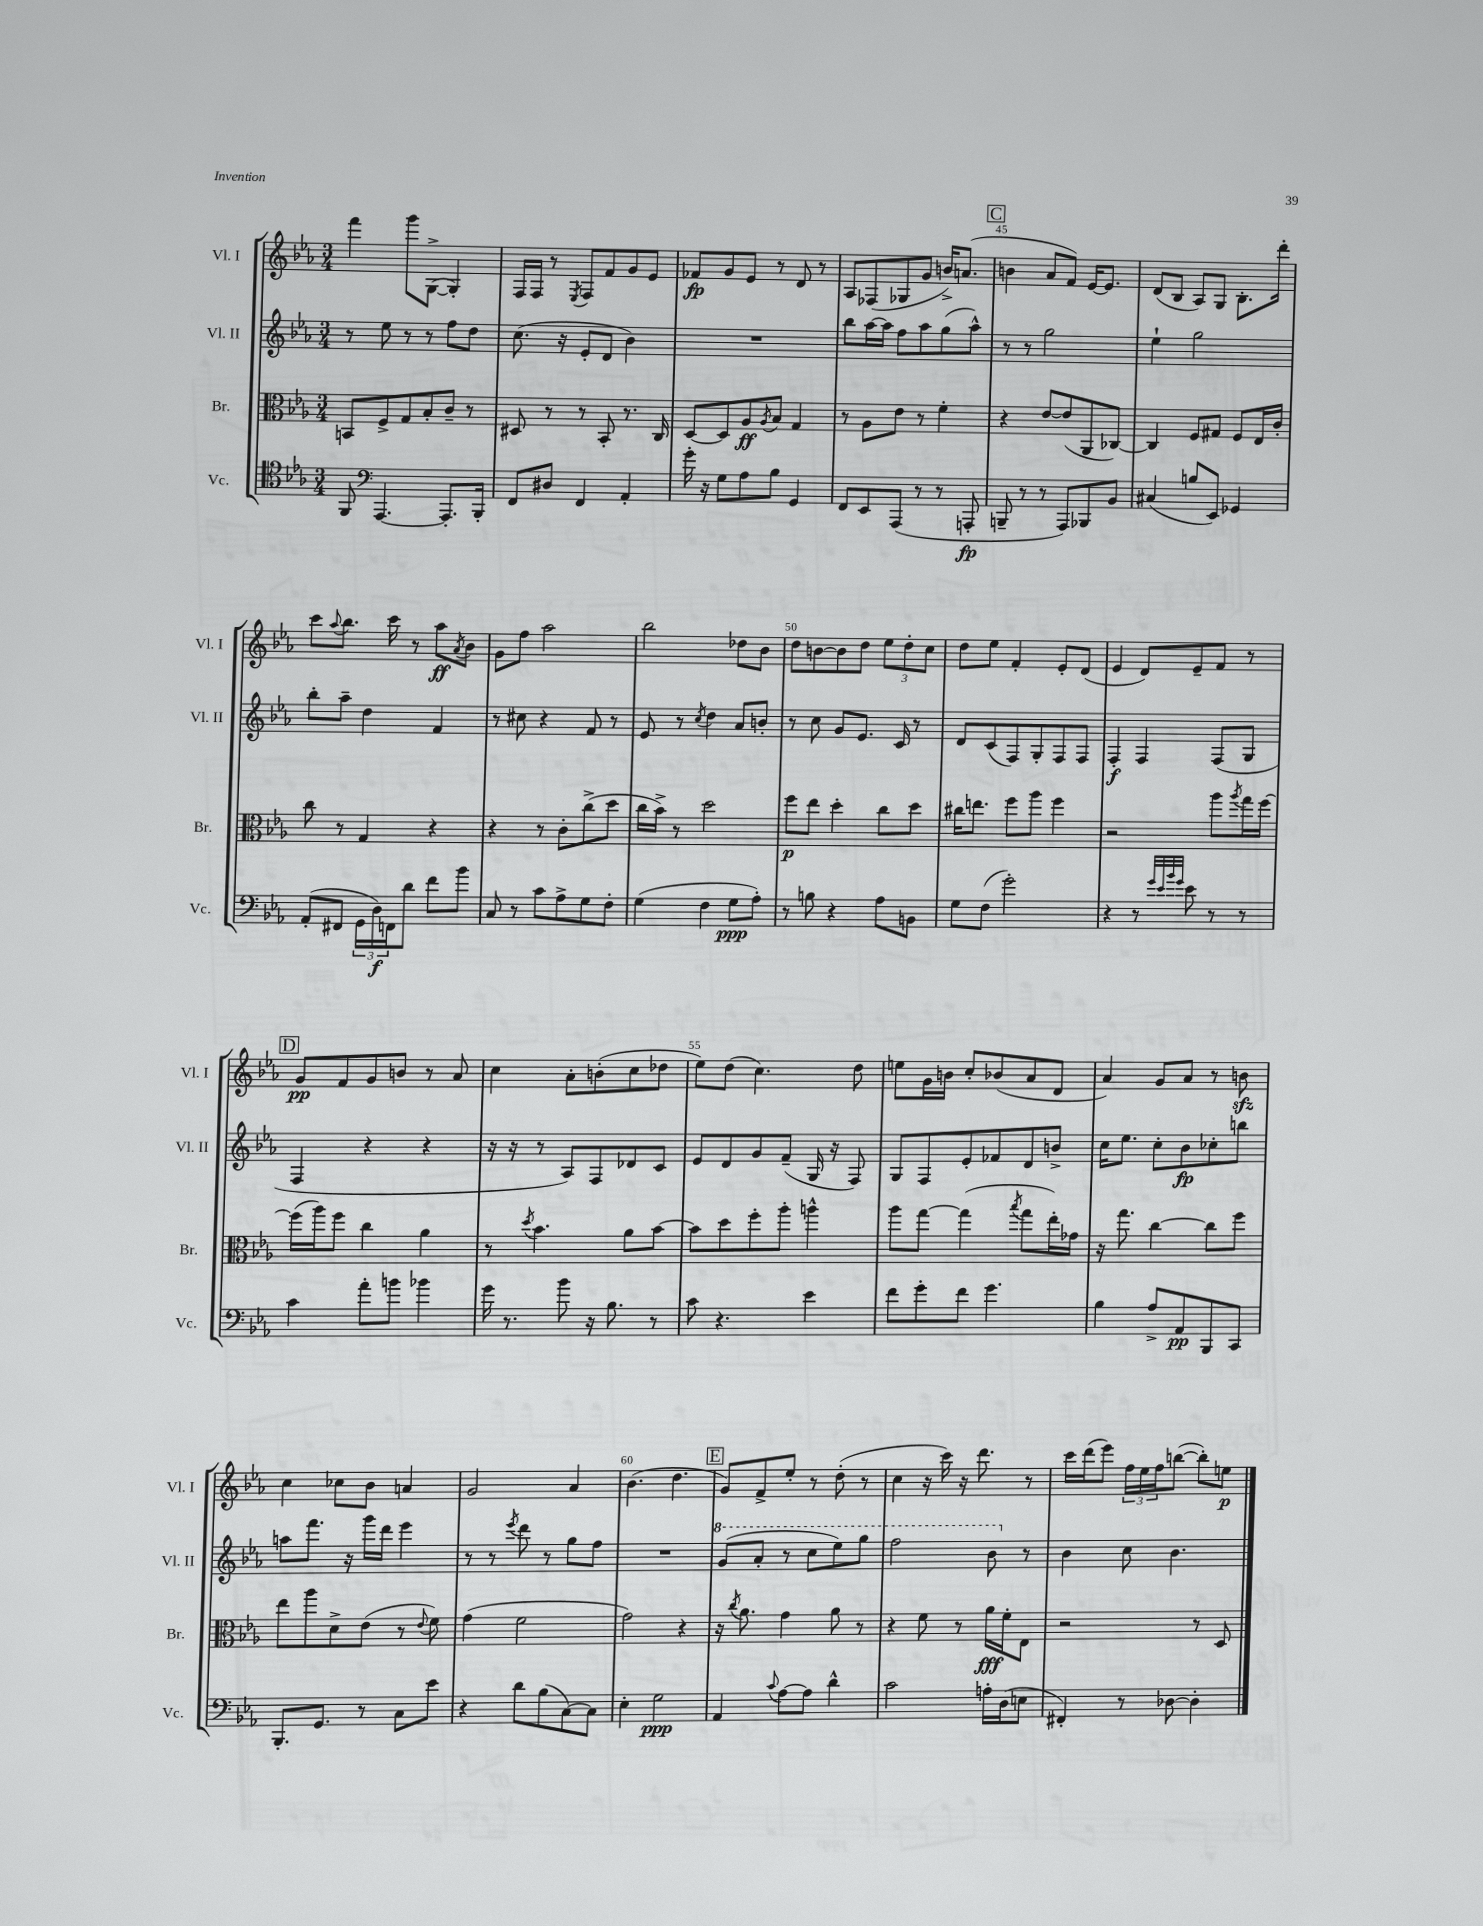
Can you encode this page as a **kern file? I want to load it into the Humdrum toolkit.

**kern	**kern	**kern	**kern
*staff4	*staff3	*staff2	*staff1
*clefC4	*clefC3	*clefG2	*clefG2
*k[b-e-a-]	*k[b-e-a-]	*k[b-e-a-]	*k[b-e-a-]
*M3/4	*M3/4	*M3/4	*M3/4
8FF	8BB	8r	4fff
*clefF4	*	*	*
[4.AAA-	8F^	8ee-	.
.	8G	8r	8ggg
.	8B-'	8r	([8G^
8.AAA-']	8c~	8ff	4G'])
.	8r	8dd	.
16BBB-'	.	.	.
=	=	=	=
8FF	8D#	(8.cc	16F
.	.	.	16F
8D#	8r	.	8r
.	.	16r	.
.	.	.	8qE-
4FF	8r	8e-'	8F
.	8BB-'	8d	8f
4AA-'	8.r	4b-)	8g
.	.	.	8e-
.	16C	.	.
=	=	=	=
16g'	[8D	2.r	8f-
16r	.	.	.
8G	8D]	.	8g
8A-	8A-	.	8e-
.	8qA-	.	.
8B-	8B-	.	8r
4GG	4G	.	8d
.	.	.	8r
=	=	=	=
8FF	8r	8bb-	8A-
8EE-	8A-	[16aa-	(8F-
.	.	16aa-]	.
(8AAA-	8e-	8ff	8G-
8r	8r	8aa-	8g
8r	4f'	(8gg	16b^)
.	.	.	(8.a
8AAA'	.	8aa-^^)	.
=	=	=	=
8BBB~	4r	8r	4b
8r	.	8r	.
8r	[8e-	2gg	8a-
8AAA-)	(8e-]	.	8f)
8BBB-	8AA-	.	[16e-
.	.	.	8.e-]
8BB-	[8C-)	.	.
=	=	=	=
(4C#	4C-]	4ee-`	(8d
.	.	.	8B-
8B	8F	2gg	8A-)
8EE-)	8G#	.	8G
4GG-	8F	.	8.B-'
.	16E-	.	.
.	16c'	.	16ddd'
=	=	=	=
(8AA-'	8cc	8bb-'	8ccc
.	.	.	8qqaa-
8FF#	8r	8aa-~	8.bb-
24GG	4G	4dd	.
24D)	.	.	.
.	.	.	16ccc
24FF	.	.	.
8d	.	.	8r
8f	4r	4f	8aa-
.	.	.	8qa-
8b-	.	.	8b-
=	=	=	=
8C	4r	8r	8g
8r	.	8cc#	8ff
8c	8r	4r	2aa-
8A-^	8c'	.	.
8G	(8cc^	8f	.
8F'	8dd	8r	.
=	=	=	=
(4G	16cc	8e-	2bb-
.	16b-^)	.	.
.	8r	8r	.
.	.	8qcc	.
4F	2dd	4dd	.
8G	.	8a-	8dd-
8A-')	.	8b'	8b-
=	=	=	=
8r	8ff	8r	8dd
8B	8ee-	8cc	[8b
4r	4dd'	8g	8b]
.	.	8.e-	8dd
8A-	8cc	.	12ee-
.	.	16c	.
.	.	.	12dd'
8BB	8dd	8r	.
.	.	.	12cc
=	=	=	=
8G	16cc#	8d	8dd
.	8.ee	.	.
(8F	.	(8c	8ee-
2g')	8ff	8F)	4f'
.	8aa-	8G'	.
.	4ff	8F	8e-'
.	.	8F	(8d
=	=	=	=
4r	2r	4F'	4e-
8r	.	4F	8d)
32qqg	.	.	.
32qqe-	.	.	.
32qqb-	.	.	.
32qqg	.	.	.
8e-	.	.	8e-~
8r	8aa-	(8F	8f
.	8qaa-	.	.
8r	16gg	8G	8r
.	[16ff	.	.
=	=	=	=
4c	(16ff]	4F	8g
.	16aa-)	.	.
.	8ff	.	8f
8a-'	4cc	4r	8g
8b	.	.	8b
4b-	4a-	4r	8r
.	.	.	8a-
=	=	=	=
16g	8r	16r	4cc
8.r	.	16r	.
.	8qdd	.	.
.	4.b-	8r	.
8b-	.	8A-)	8a-'
16r	.	8F	(8b'
8.B-	.	.	.
.	8a-	8d-	8cc
8r	[8b-	8c	8dd-
=	=	=	=
8c	8b-]	8e-	8ee-)
4.r	8dd	8d	(8dd
.	8ff'	8g	4.cc)
.	8aa-'	(8f~	.
4e-	4aa^^	16G	.
.	.	16r	.
.	.	8F)	8dd
=	=	=	=
8f	8aa-	8G	8ee
8g'	[8gg	8F	16g
.	.	.	16b
8f	(4gg]	8e-'	8cc'
4.g	.	8f-	(8b-
.	8qbb-	.	.
.	8gg	8d	8a-
.	16ee-')	8b^	8d
.	16g-	.	.
=	=	=	=
4B-	16r	16cc	4a-)
.	8.gg	8.ee-	.
8A-^	[4cc	8cc'	8g
8AA-	.	8b-	8a-
8BBB-	8cc]	8cc-'	8r
8CC	8ff	8bb	8b
=	=	=	=
8.BBB-'	8ee-	8aa	4cc
.	8aa-	8.fff	.
8.GG	.	.	.
.	8d^	.	8cc-
.	.	16r	.
8r	(8e-	16ggg	8b-
.	.	16ddd	.
8C	8r	4eee-	4a
.	8qqe-	.	.
8e-	8f)	.	.
=	=	=	=
4r	(4g	8r	2g
.	.	8r	.
.	.	8qeee-	.
8d	2f	8ddd	.
(8B-	.	8r	.
[8C)	.	8gg	4a-
8C]	.	8ff	.
=	=	=	=
4E-'	2g)	2.r	(4.b-
2G	.	.	.
.	.	.	4.dd
.	4r	.	.
=	=	=	=
4AA-	16r	(8gg	8g)
.	8qcc	.	.
.	8.a-	.	.
.	.	8aa-'	8f^
8qqc	.	.	.
[8A-	4g	8r	8ee-'
8A-]	.	8ccc	8r
4d^^	8a-	8eee-)	(8dd'
.	8r	8ggg	8r
=	=	=	=
2c	4r	2fff	4cc
.	8f	.	16r
.	.	.	16ccc)
.	8r	.	16r
.	.	.	8.ddd
16A'	16a-	8bb-	.
(16D	16f'	.	.
8E	8E-	8r	8r
=	=	=	=
4FF#')	2r	4b-	16ccc
.	.	.	(16ddd
.	.	.	8eee-)
8r	.	8cc	24ff
.	.	.	24ee-
.	.	.	24ff
[8D-	.	4.b-	([8bb
4D-']	8r	.	8bb'])
.	8D	.	8ee
==	==	==	==
*-	*-	*-	*-
